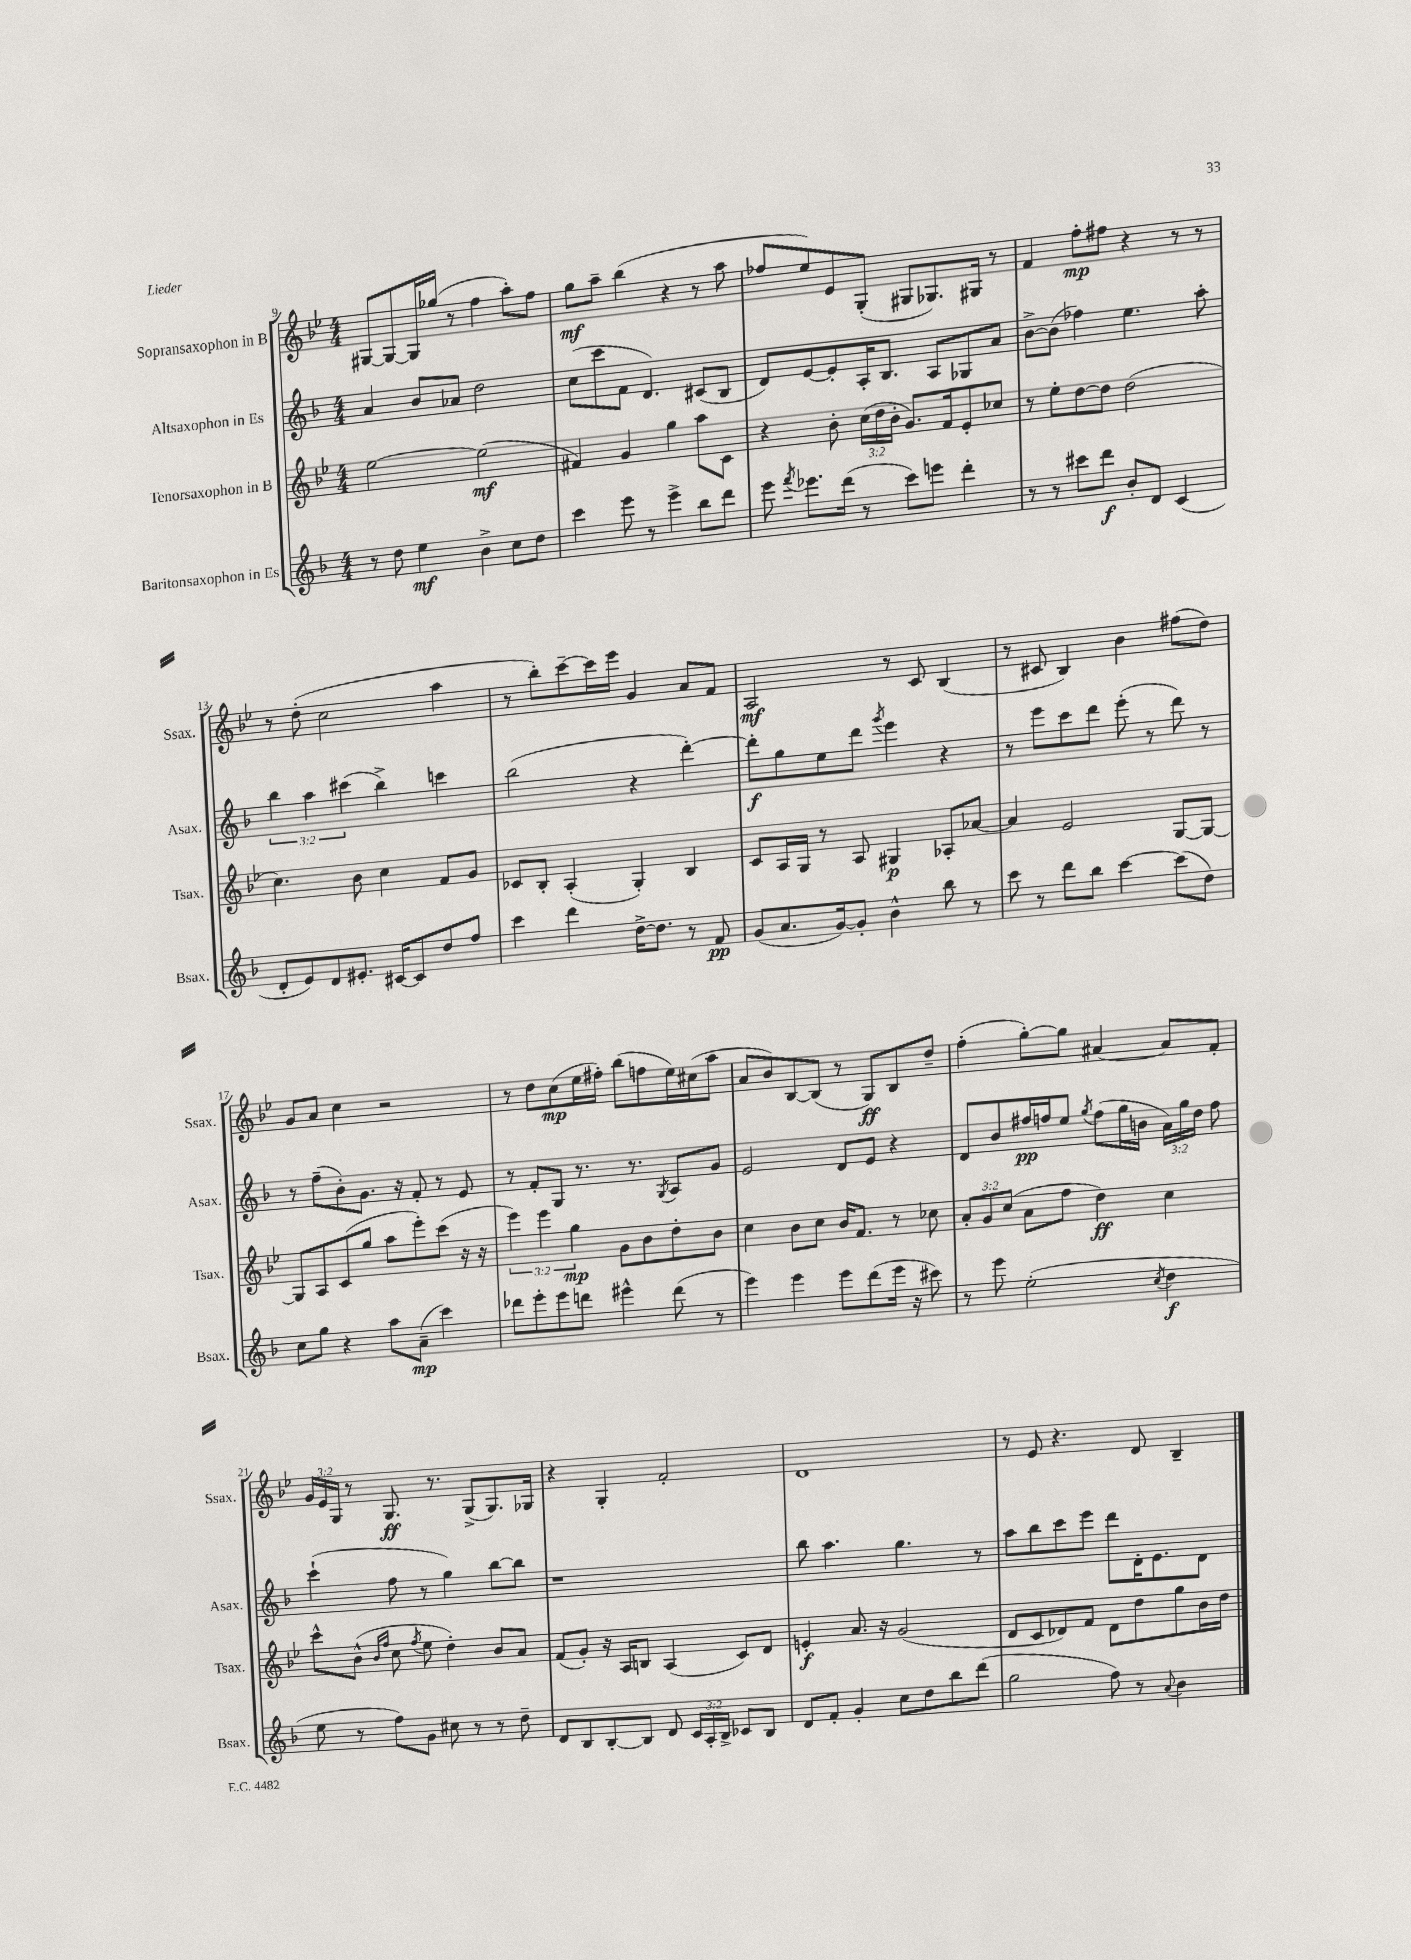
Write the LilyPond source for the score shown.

<<
\new StaffGroup <<
\new Staff = "s0" \with { instrumentName = "Sopransaxophon in B" shortInstrumentName = "Ssax." } {
    \clef treble \key bes \major \numericTimeSignature \time 4/4 \override Staff.TupletNumber.text = #tuplet-number::calc-fraction-text
    \autoBeamOff gis8[~ gis8~ gis16 ges''16]( r8 f''4 a''8[-.) f''8] |
    g''8[\mf a''8]-- bes''4( r4 r8 a''8 |
    fes''8[ ees''8) ees'8 g8]-.( gis8[ ges8.) gis16] r8 |
    f'4 f''8[-.\mp fis''8] r4 r8 r8 |
    r8 d''8-.( c''2 a''4 |
    r8 bes''8[-.) c'''8~-- c'''16 ees'''16] g'4 a'8[ f'8] |
    a2\mf r8 c'8 bes4( |
    r8 cis'8 bes4) bes'4 fis''8[( d''8]) |
    g'8[ a'8] c''4 r2 |
    r8 d''8[ c''8\mp( ees''16 fis''16]-.) bes''8[( f''8 ees''16) cis''16( a''8] |
    a'8[ bes'8) bes8~ bes8]( r8 g8[\ff) bes8 d''8]-- |
    f''4-.( g''8[~-.) g''8] ais'4~ ais'8[ f'8]-. |
    \tuplet 3/2 { g'16[ ees'16 g16] } r8 g8.\ff r8. g8[->( g8.) ges16] |
    r4 g4-. f'2-. |
    d'1 |
    r8 ees'8 r4. d'8 bes4-- \bar "|." |
}
\new Staff = "s1" \with { instrumentName = "Altsaxophon in Es" shortInstrumentName = "Asax." } {
    \clef treble \key f \major \numericTimeSignature \time 4/4 \override Staff.TupletNumber.text = #tuplet-number::calc-fraction-text
    \autoBeamOff a'4 bes'8[ aes'8] d''2 |
    c''8[( c'''8 f'8] d'4.) cis'8[( bes8] |
    d'8[) e'8~ e'8-. a16-. bes8.] a8[ ges8 a'8] |
    bes'8[~-> bes'8]( fes''4) e''4. a''8-. |
    \tuplet 3/2 { bes''4 a''4 cis'''4( } bes''4->) c'''4 |
    bes''2( r4 d'''4~-.) |
    d'''8[-.\f g''8 e''8 d'''8] \acciaccatura { g'''8 } e'''4 r4 |
    r8 e'''8[ c'''8 d'''8] e'''8-.( r8 d'''8) r8 |
    r8 f''8[--( bes'8-.) g'8.] r16 f'8-. r8 e'8 |
    r8 f'8[-. g8] r8. r8. \acciaccatura { g8 } a8[ g'8] |
    e'2 d'8[ e'8] r4 |
    d'8[ bes'8 fis''16\pp f''16 e''8] \acciaccatura { g''8 } f''8[( g''16 b'16] \tuplet 3/2 { a'16[) g''16 d''16] } f''8 |
    c'''4-!( f''8 r8 g''4) bes''8[~ bes''8] |
    r1 |
    bes''8 a''4. g''4. r8 |
    a''8[ bes''8 c'''8 e'''8] d'''8[ d'16-. e'8. d'8] \bar "|." |
}
\new Staff = "s2" \with { instrumentName = "Tenorsaxophon in B" shortInstrumentName = "Tsax." } {
    \clef treble \key bes \major \numericTimeSignature \time 4/4 \override Staff.TupletNumber.text = #tuplet-number::calc-fraction-text
    \autoBeamOff ees''2~ ees''2\mf( |
    fis'4) g'4 g''4 a''8[ c'8] |
    r4 bes'8-. \tuplet 3/2 { c''16[( d''16 bes'16]-. } g'8.[) f'16 ees'8-. ces''8] |
    r8 ees''8[-. d''8~ d''8] d''2( |
    c''4.) bes'8 c''4 f'8[ g'8] |
    ces'8[ bes8]-. a4-.( g4-.) bes4 |
    c'8[ a16 g16] r8 a8 gis4\p aes8[-. aes'8]~ |
    aes'4 ees'2 g8[~ g8]~ |
    g8[ a8 c'8( g''8] a''8[ ees'''8-.) c'''8]( r16 r16 |
    \tuplet 3/2 { ees'''4) ees'''4 g''4\mp } g'8[ bes'8 d''8-. bes'8] |
    c''4 bes'8[ c''8] bes'16[ f'8.] r8 ces''8 |
    \tuplet 3/2 { a'8[-. g'8 c''8]( } a'8[ f''8] d''4\ff) c''4 |
    c'''8[-^ bes'8]-^( \grace { bes'16[ f''16] } c''8 \acciaccatura { f''8 } ees''8 d''4-.) bes'8[ a'8] |
    f'8[( g'8]-.) r16 a16[ b8] a4( c'8[) d'8] |
    e'4-.\f a'8. r16 g'2( |
    d'8[ c'8 des'8) f'8] des'8[ d''8 g''8 bes'16 d''16] \bar "|." |
}
\new Staff = "s3" \with { instrumentName = "Baritonsaxophon in Es" shortInstrumentName = "Bsax." } {
    \clef treble \key f \major \numericTimeSignature \time 4/4 \override Staff.TupletNumber.text = #tuplet-number::calc-fraction-text
    \autoBeamOff r8 d''8 e''4\mf bes'4-> c''8[ d''8] |
    c'''4 e'''8 r8 e'''4-> bes''8[ d'''8] |
    e'''8 \acciaccatura { f'''8 } ees'''8.[ d'''16]( r8 c'''8[) e'''8] d'''4-. |
    r8 r8 cis'''8[ d'''8]\f bes'8[-. d'8] c'4( |
    d'8[-. e'8) d'8 eis'8.]-. cis'16[~ cis'8 d''8 f''8] |
    c'''4 d'''4 d''16[~-> d''8.] r8 f'8\pp |
    g'8[( a'8. g'16~) g'8]-. bes'4-^ bes''8 r8 |
    c'''8 r8 d'''8[ bes''8] c'''4~ c'''8[( d''8]) |
    c''8[ g''8] r4 a''8[ a'8]--\mp( c'''4) |
    des'''8[ e'''8-. e'''8 d'''8] eis'''4-^ d'''8( r8 |
    e'''4) e'''4 e'''8[ d'''8( e'''16] r16 cis'''8) |
    r8 e'''8 e''2-.( \acciaccatura { c''8 } d''4\f |
    e''8 r8 f''8[) g'8] cis''8 r8 r8 d''8-- |
    d'8[ bes8 bes8~-. bes8] d'8 \tuplet 3/2 { c'16[ a16-. bes16]-> } ces'8[ bes8] |
    d'8[ f'8]-. g'4-. c''8[ d''8 bes''8 d'''8]( |
    g''2 f''8) r8 \appoggiatura { a'8 } bes'4 \bar "|." |
}
>>
>>
\layout { \context { \Score currentBarNumber = #9 } }
